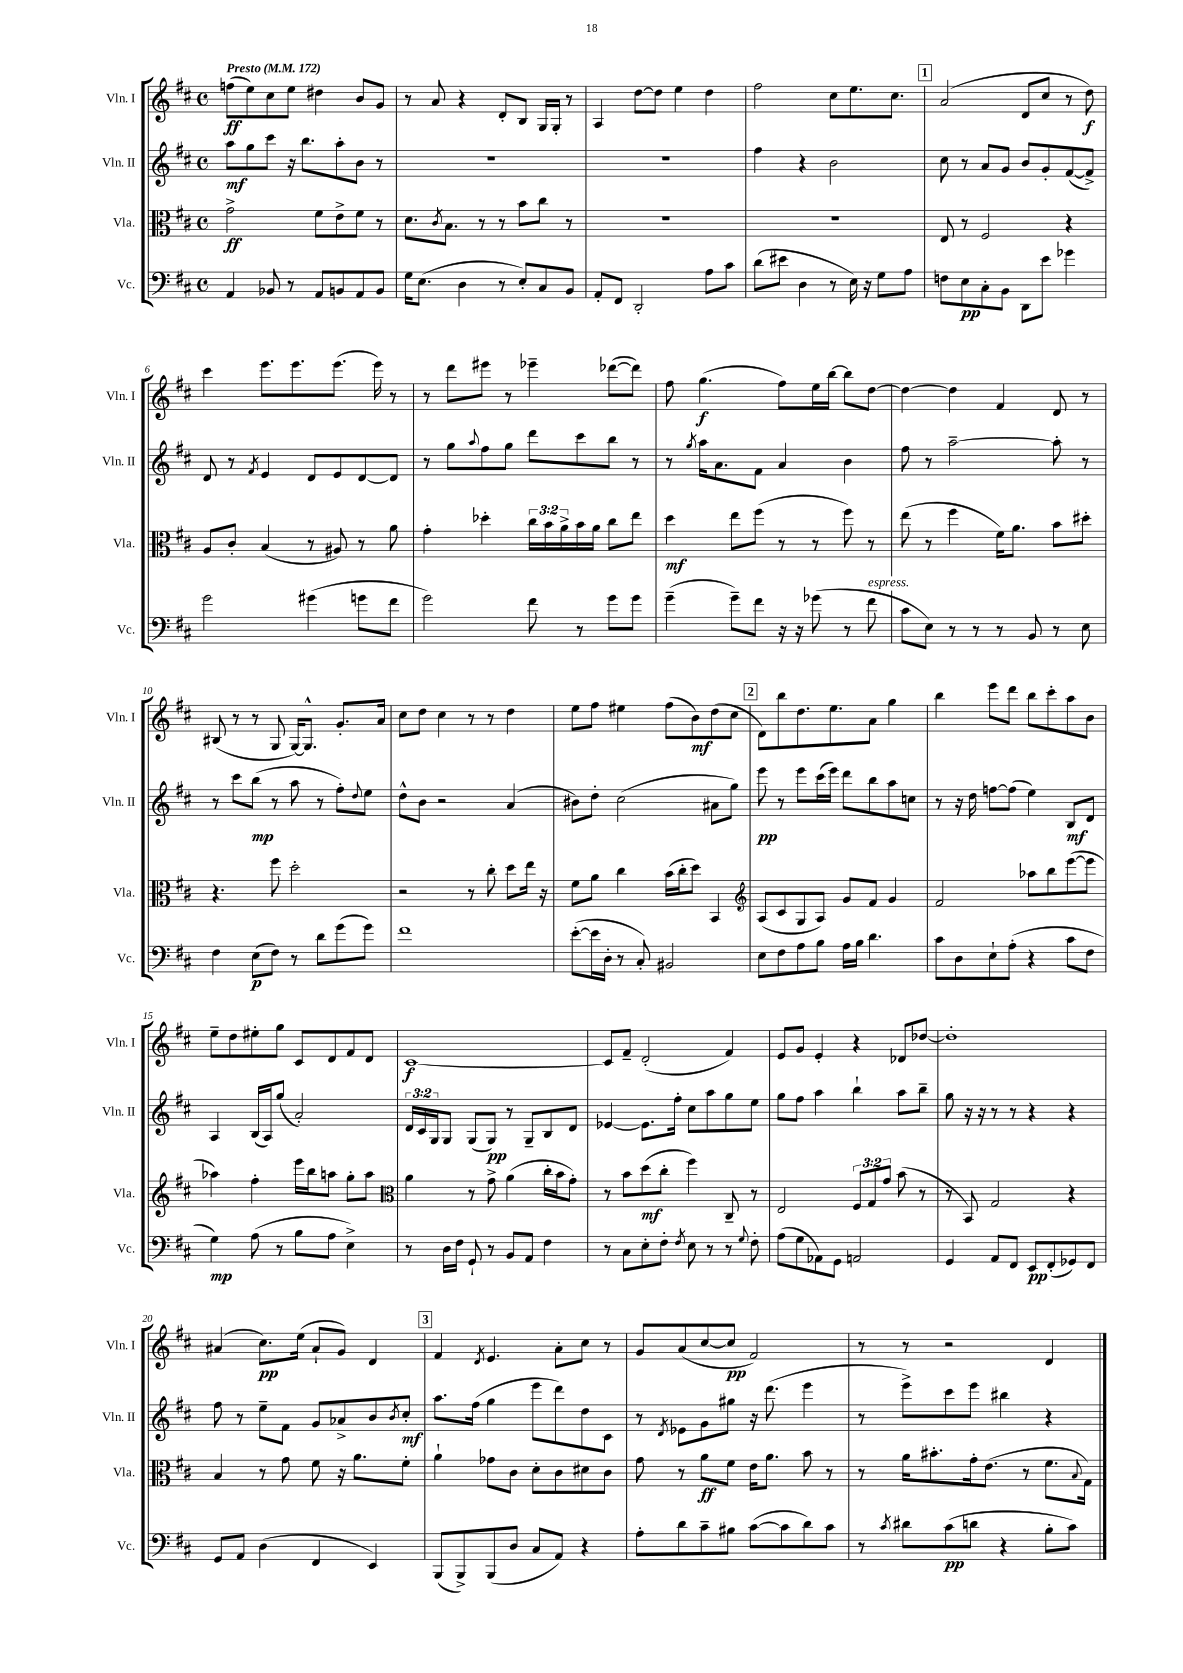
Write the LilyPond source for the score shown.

<<
\new StaffGroup <<
\new Staff = "s0" \with { instrumentName = "Vln. I" shortInstrumentName = "Vln. I" } {
    \clef treble \key d \major \defaultTimeSignature \time 4/4 \tempo "Presto" 4 = 172
    f''8\ff( e''8) cis''8 e''8 dis''4 b'8 g'8 |
    r8 a'8 r4 d'8-. b8 g16 g16-. r8 |
    a4 d''8~ d''8 e''4 d''4 |
    fis''2 cis''8 e''8. cis''8. |
    \mark \markup { \box "1" } a'2( d'8 cis''8 r8 d''8\f) |
    cis'''4 e'''8. e'''8. e'''8.( e'''16) r8 |
    r8 d'''8 eis'''8 r8 ees'''4-- des'''8~( des'''8) |
    fis''8 g''4.\f( fis''8) e''16 b''16~ b''8 d''8~ |
    d''4~ d''4 fis'4 d'8 r8 |
    bis8( r8 r8 g8 g16~) g8.-^ g'8.-. a'16 |
    cis''8 d''8 cis''4 r8 r8 d''4 |
    e''8 fis''8 eis''4 fis''8( b'8\mf) d''8( cis''8 |
    \mark \markup { \box "2" } d'8) b''8 d''8. e''8. a'8 g''4 |
    b''4 e'''8 d'''8 b''8 cis'''8-. a''8 b'8 |
    e''8-- d''8 eis''8-. g''8 cis'8 d'8 fis'8 d'8 |
    cis'1~\f |
    cis'8 fis'8-- d'2-.( fis'4) |
    e'8 g'8 e'4-. r4 des'8 des''8~ |
    des''1-. |
    ais'4( cis''8.\pp) e''16( ais'8-! g'8) d'4 |
    \mark \markup { \box "3" } fis'4 \acciaccatura { d'8 } e'4. a'8-. cis''8 r8 |
    g'8 a'8( cis''8~ cis''8\pp fis'2) |
    r8 r8 r2 d'4 \bar "|." |
}
\new Staff = "s1" \with { instrumentName = "Vln. II" shortInstrumentName = "Vln. II" } {
    \clef treble \key d \major \defaultTimeSignature \time 4/4 \override Staff.TupletNumber.text = #tuplet-number::calc-fraction-text
    a''8\mf g''8 cis'''8 r16 b''8. a''8-. b'8 r8 |
    R1 |
    R1 |
    fis''4 r4 b'2 |
    \mark \markup { \box "1" } cis''8 r8 a'8 g'8 b'8 g'8-. fis'8~( fis'8->) |
    d'8 r8 \acciaccatura { fis'8 } e'4 d'8 e'8 d'8~ d'8 |
    r8 g''8 \appoggiatura { a''8 } fis''8 g''8 d'''8 cis'''8 b''8 r8 |
    r8 \acciaccatura { g''8 } a''16 a'8. fis'8 a'4 b'4 |
    fis''8 r8 a''2~-- a''8-. r8 |
    r8 cis'''8 b''8\mp( r8 a''8 r8 fis''8-.) \appoggiatura { d''8 } e''8 |
    d''8-^ b'8 r2 a'4( |
    bis'8) d''8-. cis''2( ais'8 g''8) |
    \mark \markup { \box "2" } e'''8\pp r8 e'''8 cis'''16( e'''16) d'''8 b''8 a''8 c''8 |
    r8 r16 d''16 f''8~ f''8( e''4) b8\mf d'8 |
    a4 b16( a16) g''8( a'2-.) |
    \tuplet 3/2 { d'16 cis'16 g16 } g8 g8( g8\pp) r8 g8-- b8 d'8 |
    ees'4~ ees'8. fis''16-. cis''8 a''8 g''8 e''8 |
    g''8 fis''8 a''4 b''4-! a''8 b''8-- |
    g''8 r16 r16 r8 r8 r4 r4 |
    fis''8 r8 e''8-- fis'8 g'8 aes'8-> b'8 \acciaccatura { b'8 } cis''8-.\mf |
    \mark \markup { \box "3" } a''8. fis''16( g''4 e'''8 d'''8) d''8 cis'8 |
    r8 \acciaccatura { d'8 } ees'8 g'8 gis''8 r16 d'''8.( e'''4 |
    r8 e'''8->) cis'''8 e'''8 bis''4 r4 \bar "|." |
}
\new Staff = "s2" \with { instrumentName = "Vla." shortInstrumentName = "Vla." } {
    \clef alto \key d \major \defaultTimeSignature \time 4/4 \override Staff.TupletNumber.text = #tuplet-number::calc-fraction-text
    g'2->\ff fis'8 e'8-> fis'8 r8 |
    d'8. \acciaccatura { cis'8 } b8. r8 r8 b'8 cis''8 r8 |
    R1 |
    R1 |
    \mark \markup { \box "1" } e8 r8 fis2 r4 |
    a8 cis'8-. b4( r8 ais8) r8 a'8 |
    g'4-. des''4-. \tuplet 3/2 { cis''16 b'16 a'16-> } b'16 a'16 cis''8 e''8 |
    d''4\mf e''8 fis''8( r8 r8 fis''8) r8 |
    e''8( r8 fis''4 fis'16) a'8. b'8 dis''8-. |
    r4. fis''8 d''2-. |
    r2 r8 cis''8-. d''8 e''16 r16 |
    fis'8 a'8 cis''4 b'16( cis''16-. d''8) b,4 |
    \mark \markup { \box "2" } \clef treble a8( cis'8 g8 a8) g'8 fis'8 g'4 |
    fis'2 aes''8 b''8 e'''8~( e'''8 |
    aes''4) fis''4-. e'''16 b''16 a''8 g''8-. a''8 |
    \clef alto a'4 r8 g'8-> a'4( cis''16-. b'16 g'8-.) |
    r8 b'8 d''8\mf( cis''8-. fis''4) cis8-- r8 |
    e2 \tuplet 3/2 { fis8 g8 g'8 } b'8( r8 |
    r8 b,8) g2 r4 |
    b4 r8 g'8 fis'8 r16 a'8. fis'8-. |
    \mark \markup { \box "3" } a'4-! ges'8 cis'8 d'8-. cis'8 dis'8 cis'8 |
    g'8 r8 a'8\ff fis'8 e'16 a'8. b'8 r8 |
    r8 a'16 bis'8.-. g'16-. e'8.( r8 fis'8. \appoggiatura { b8 } g16) \bar "|." |
}
\new Staff = "s3" \with { instrumentName = "Vc." shortInstrumentName = "Vc." } {
    \clef bass \key d \major \defaultTimeSignature \time 4/4
    a,4 bes,8 r8 a,8 b,8 a,8 b,8 |
    g16 e8.( d4 r8 e8-.) cis8 b,8 |
    a,8-. fis,8 d,2-. a8 cis'8 |
    d'8( eis'8 d4 r8 e16) r16 g8 a8 |
    \mark \markup { \box "1" } f8 e8\pp cis8-. b,8 d,8 e'8 ges'4 |
    g'2 gis'4( g'8 fis'8 |
    g'2) fis'8 r8 g'8 g'8 |
    g'4--( g'8--) fis'8 r16 r16 ges'8( r8 fis'8^\markup { \italic "espress." } |
    cis'8 e8) r8 r8 r8 b,8 r8 e8 |
    fis4 e8\p( fis8) r8 d'8 g'8( g'8) |
    fis'1 |
    e'8~-.( e'16 d16-. r8 cis8-.) bis,2 |
    \mark \markup { \box "2" } e8 fis8 a8 b8 a16 b16 d'4. |
    cis'8 d8 e8-! a8-.( r4 cis'8 fis8 |
    g4\mp) a8( r8 b8 a8 e4->) |
    r8 d16 fis16 g,8-! r8 b,8 a,8 fis4 |
    r8 cis8 e8-. fis8-. \acciaccatura { fis8 } e8 r8 r8 \appoggiatura { g8 } fis8-. |
    a8( g8 aes,8) g,8 a,2 |
    g,4 a,8 fis,8 e,8\pp fis,8-.( ges,8) fis,8 |
    g,8 a,8 d4( fis,4 e,4) |
    \mark \markup { \box "3" } b,,8( b,,8->) b,,8( d8 cis8 a,8) r4 |
    a8-. d'8 cis'8-- bis8 cis'8~( cis'8 d'8) cis'8 |
    r8 \acciaccatura { cis'8 } dis'8 cis'8\pp( d'8 r4 b8-. cis'8) \bar "|." |
}
>>
>>
